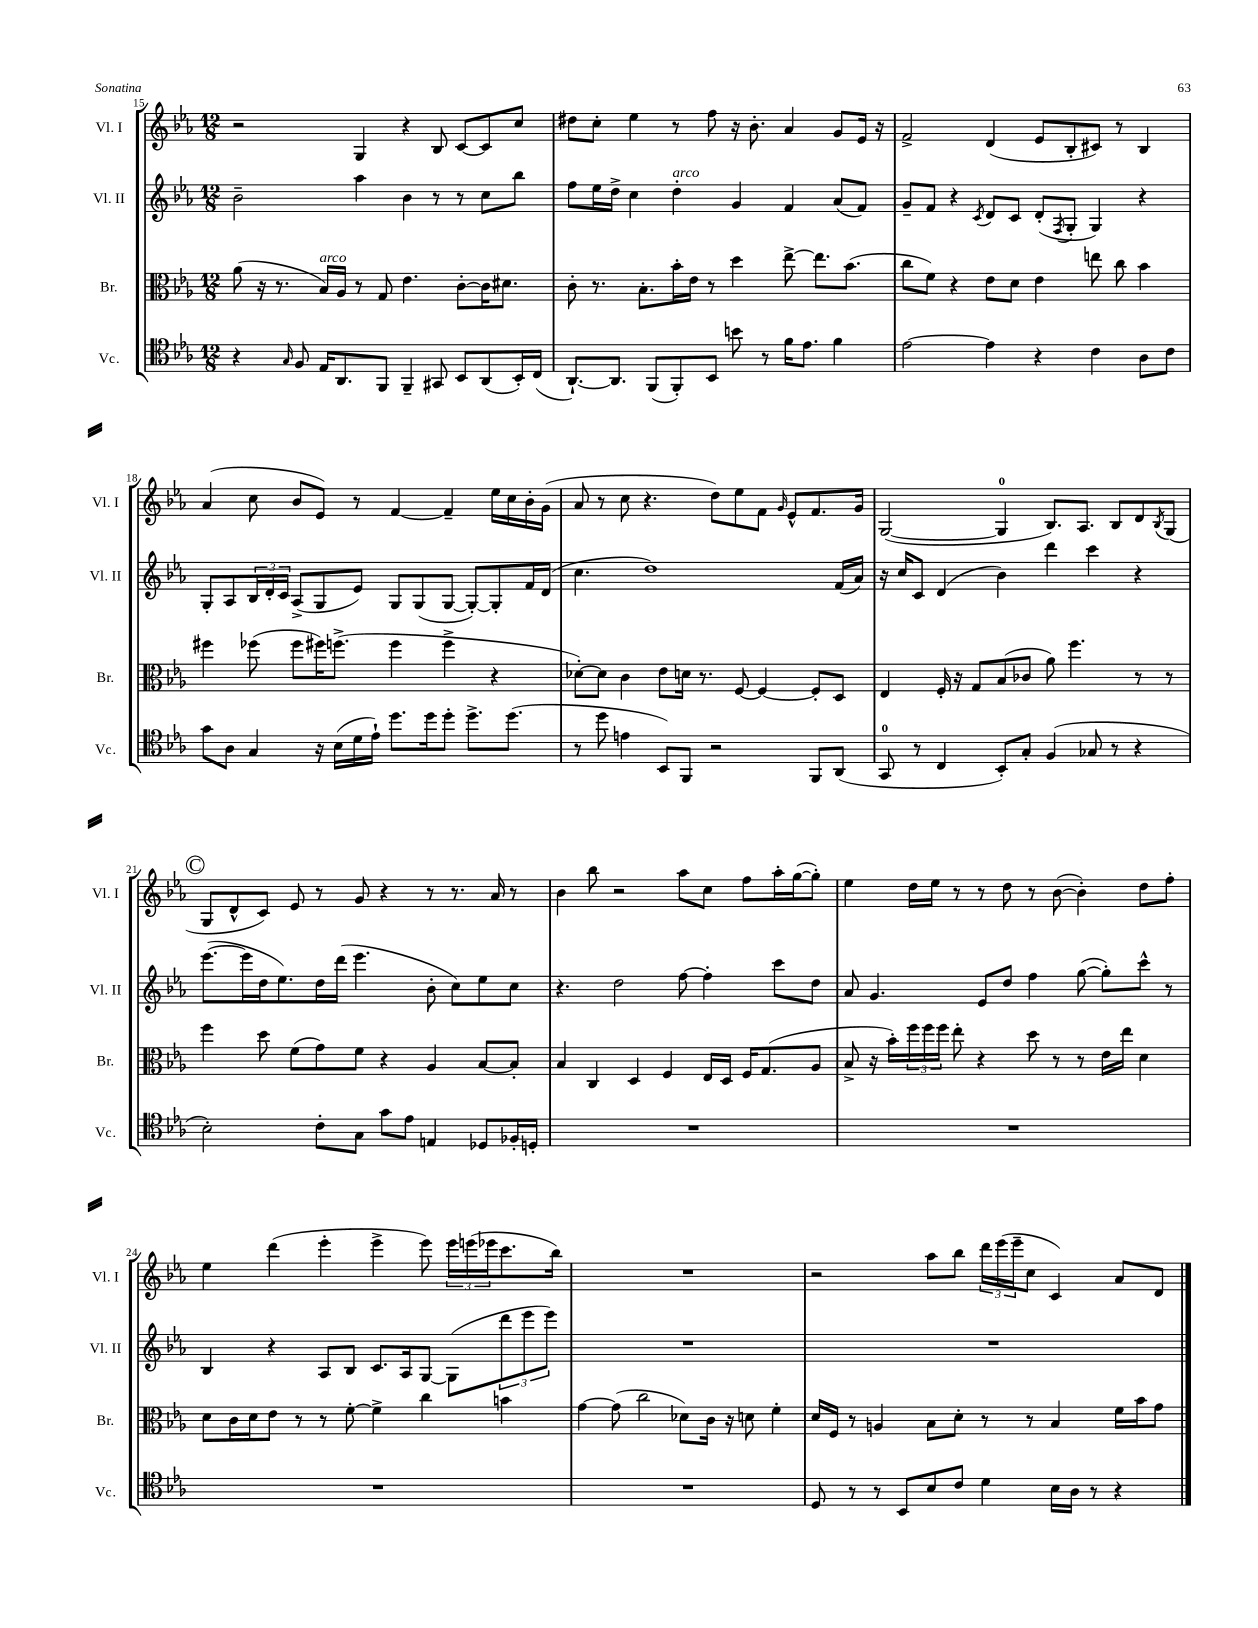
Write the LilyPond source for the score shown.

<<
\new StaffGroup <<
\new Staff = "s0" \with { instrumentName = "Vl. I" shortInstrumentName = "Vl. I" } {
    \clef treble \key ees \major \numericTimeSignature \time 12/8
    r2 g4 r4 bes8 c'8~ c'8 c''8 |
    dis''8 c''8-. ees''4 r8 f''8 r16 bes'8.-. aes'4 g'8 ees'16 r16 |
    f'2-> d'4( ees'8 bes8-. cis'8) r8 bes4 |
    aes'4( c''8 bes'8 ees'8) r8 f'4~ f'4-- ees''16 c''16 bes'16-. g'16( |
    aes'8 r8 c''8 r4. d''8) ees''8 f'8 \grace { g'16 } ees'8-^ f'8. g'16 |
    g2~( g4-0 bes8.) aes8. bes8 d'8 \acciaccatura { bes8 } g8( |
    \mark \markup { \circle "C" } g8 d'8-^ c'8) ees'8 r8 g'8 r4 r8 r8. aes'16 r8 |
    bes'4 bes''8 r2 aes''8 c''8 f''8 aes''16-. g''16~( g''8-.) |
    ees''4 d''16 ees''16 r8 r8 d''8 r8 bes'8~( bes'4-.) d''8 f''8-. |
    ees''4 d'''4( ees'''4-. ees'''4-> ees'''8) \tuplet 3/2 { ees'''16 e'''16( ees'''16 } c'''8. bes''16) |
    R1. |
    r2 aes''8 bes''8 \tuplet 3/2 { d'''16 ees'''16( ees'''16-- } c''8 c'4) aes'8 d'8 \bar "|." |
}
\new Staff = "s1" \with { instrumentName = "Vl. II" shortInstrumentName = "Vl. II" } {
    \clef treble \key ees \major \numericTimeSignature \time 12/8
    bes'2-- aes''4 bes'4 r8 r8 c''8 bes''8 |
    f''8 ees''16 d''16-> c''4 d''4-.^\markup { \italic "arco" } g'4 f'4 aes'8( f'8) |
    g'8-- f'8 r4 \acciaccatura { c'8 } d'8 c'8 d'8-.( \acciaccatura { f8 } g8-. g4) r4 |
    g8-. aes8 \tuplet 3/2 { bes16 d'16-. c'16 } aes8->( g8 ees'8) g8 g8( g8~ g8~-.) g8-. f'16 d'16( |
    c''4. d''1) f'16( aes'16) |
    r16 c''16 c'8 d'4( bes'4) d'''4 c'''4 r4 |
    \mark \markup { \circle "C" } ees'''8.~( ees'''16 d''16 ees''8.) d''16 d'''16( ees'''4. bes'8-. c''8) ees''8 c''8 |
    r4. d''2 f''8~ f''4-. c'''8 d''8 |
    aes'8 g'4. ees'8 d''8 f''4 g''8~( g''8-.) c'''8-^ r8 |
    bes4 r4 aes8 bes8 c'8. aes16 g8~ g8( \tuplet 3/2 { d'''8 ees'''8 ees'''8) } |
    R1. |
    R1. \bar "|." |
}
\new Staff = "s2" \with { instrumentName = "Br." shortInstrumentName = "Br." } {
    \clef alto \key ees \major \numericTimeSignature \time 12/8
    aes'8( r16 r8. bes16^\markup { \italic "arco" }) aes16 r8 g8 ees'4. c'8~-. c'16 dis'8. |
    c'8-. r8. bes8.-. bes'16-. ees'16 r8 d''4 ees''8~-> ees''8. bes'8.( |
    c''8 f'8) r4 ees'8 d'8 ees'4 e''8 c''8 bes'4 |
    fis''4 fes''8( fes''8 fis''16) f''8.->( f''4 f''4-> r4 |
    des'8~-.) des'8 c'4 ees'8 d'16 r8. f8~ f4~ f8-. d8 |
    ees4 f16-. r16 g8 bes8( ces'8 aes'8) f''4. r8 r8 |
    \mark \markup { \circle "C" } f''4 d''8 f'8( g'8) f'8 r4 aes4 bes8~ bes8-. |
    bes4 c4 d4 f4 ees16 d16 f16 g8.( aes8 |
    bes8-> r16 bes'16-.) \tuplet 3/2 { f''16 f''16 f''16 } ees''8-. r4 d''8 r8 r8 ees'16 ees''16 d'4 |
    d'8 c'16 d'16 ees'8 r8 r8 f'8~-. f'4-> c''4 b'4 |
    g'4~ g'8( c''2 des'8) c'16 r16 d'8 f'4-. |
    d'16 f16 r8 a4 bes8 d'8-. r8 r8 bes4 f'16 bes'16 g'8 \bar "|." |
}
\new Staff = "s3" \with { instrumentName = "Vc." shortInstrumentName = "Vc." } {
    \clef tenor \key ees \major \numericTimeSignature \time 12/8
    r4 \grace { g16 } f8 ees16 aes,8. f,8 f,4-- gis,8 bes,8 aes,8( bes,16-.) c16( |
    aes,8.~-!) aes,8. f,8( f,8-.) bes,8 b'8 r8 f'16 ees'8. f'4 |
    ees'2~ ees'4 r4 c'4 aes8 c'8 |
    g'8 aes8 g4 r16 bes16( d'16 ees'16-!) d''8. d''16 d''8-. d''8.-> d''8.( |
    r8 d''8 e'4 bes,8) f,8 r2 f,8 aes,8( |
    g,8-0 r8 c4 bes,8-.) g8-. f4( ges8 r8 r4 |
    \mark \markup { \circle "C" } bes2-.) c'8-. g8 g'8 ees'8 e4 des8 fes16-. d16-. |
    R1. |
    R1. |
    R1. |
    R1. |
    d8 r8 r8 bes,8 bes8 c'8 d'4 bes16 aes16 r8 r4 \bar "|." |
}
>>
>>
\layout { \context { \Score currentBarNumber = #15 } }
